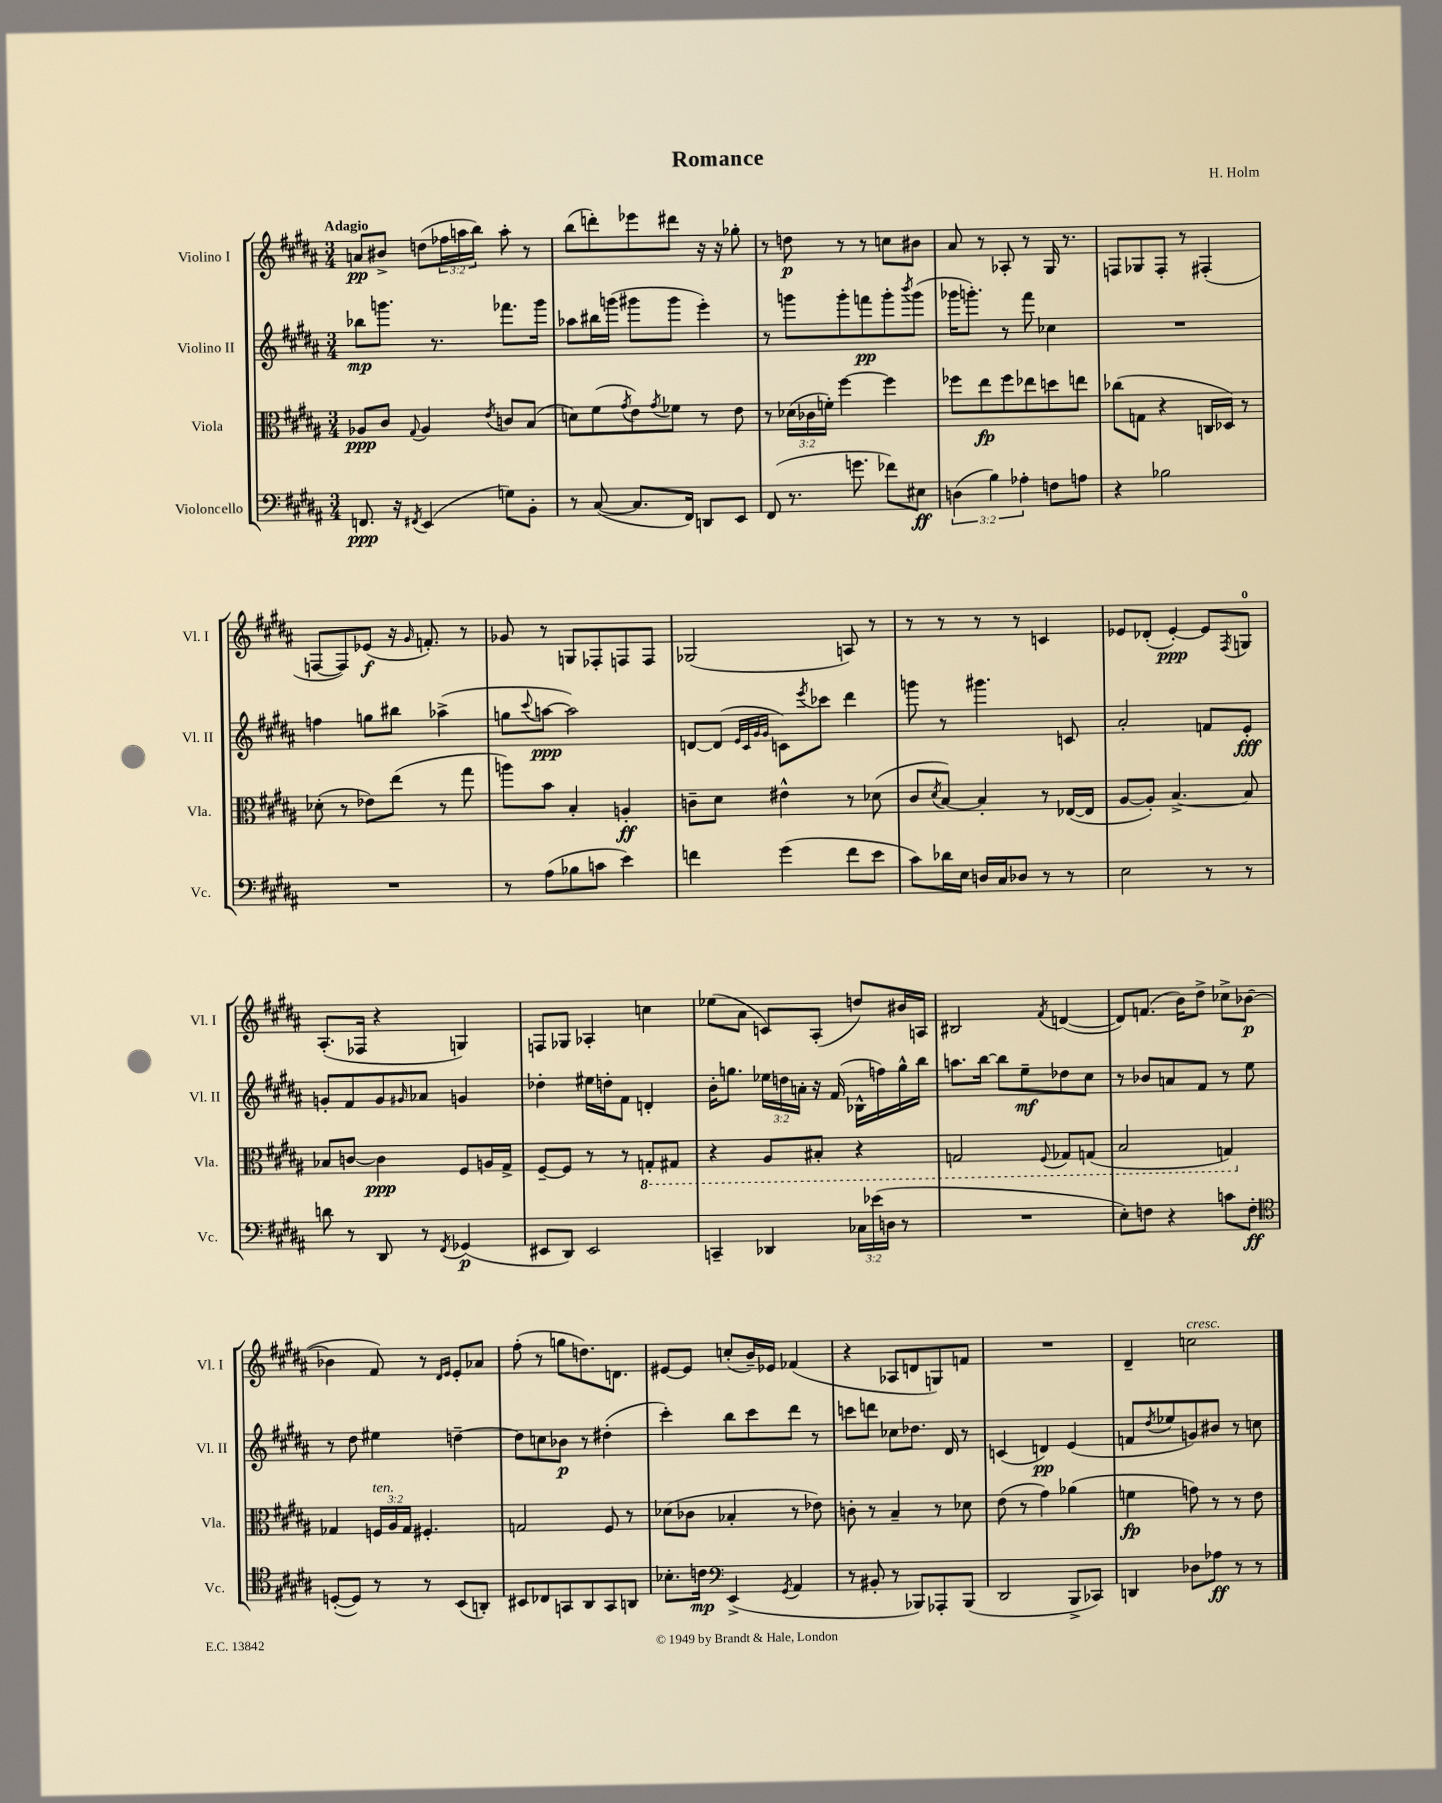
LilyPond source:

\header { title = "Romance" composer = "H. Holm" }
<<
\new StaffGroup <<
\new Staff = "s0" \with { instrumentName = "Violino I" shortInstrumentName = "Vl. I" } {
    \clef treble \key b \major \numericTimeSignature \time 3/4 \override Staff.TupletNumber.text = #tuplet-number::calc-fraction-text \tempo "Adagio"
    a'8\pp bis'8-> d''8( \tuplet 3/2 { fes''16 a''16 b''16) } a''8-. r8 |
    b''8( d'''8-.) ees'''8 dis'''8 r16 r16 ges''8-. |
    r8 d''8\p r8 r8 c''8 bis'8 |
    ais'8 r8 aes8-. r8 gis16 r8. |
    f8 ges8 f8-. r8 fis4-.( |
    f8~ f8) ees'8\f( r16 \grace { gis'16 } f'8.-.) r8 |
    ges'8 r8 g8 fes8-. f8 f8 |
    ges2( a8) r8 |
    r8 r8 r8 r8 c'4 |
    ees'8 des'8-.( ees'4~-.\ppp) ees'8 \acciaccatura { fis8 } g8-0 |
    ais8.-.( fes16 r4 g4) |
    f8 ges8 aes4-. c''4 |
    ees''8( ais'8 c'8) ais8-.( d''8) bis'16 a16 |
    bis2 \acciaccatura { fis'8 } d'4~( |
    d'8) f'8.( b'16) dis''8-> ces''8-> bes'8~\p( |
    bes'4 fis'8) r8 \grace { dis'16 e'16 } e'8-. aes'8 |
    fis''8-.( r8 g''8 d''8.) d'8. |
    eis'8~ eis'8 c''8-.( b'16--) ees'16 fes'4( |
    r4 aes8 d'8 g8) f'8 |
    R2. |
    dis'4-- c''2^\markup { \italic "cresc." } \bar "|." |
}
\new Staff = "s1" \with { instrumentName = "Violino II" shortInstrumentName = "Vl. II" } {
    \clef treble \key b \major \numericTimeSignature \time 3/4 \override Staff.TupletNumber.text = #tuplet-number::calc-fraction-text
    bes''8\mp g'''8. r8. fes'''8. g'''16 |
    aes''8 bis''16 g'''16( gis'''8 gis'''8 e'''4-.) |
    r8 g'''8 g'''8-. f'''8\pp g'''8-. \acciaccatura { b'''8 } g'''8( |
    ges'''16 g'''8.-.) r8 fis'''8 ces''4 |
    R2. |
    f''4 g''8 bis''8 aes''4->( |
    g''8 \appoggiatura { cis'''8 } a''8~\ppp a''2) |
    d'8~ d'8( \grace { e'32 cis'32 gis'32 gis'32 } c'8) \acciaccatura { e'''8 } ces'''8 dis'''4 |
    g'''8 r8 gis'''4. c'8 |
    ais'2-. f'8 e'8-.\fff |
    g'8-. fis'8 g'8 \grace { gis'16 } aes'8 g'4 |
    des''4-. eis''16 d''16-. fis'8 d'4-. |
    b'16-. g''8. \tuplet 3/2 { ees''16 d''16 a'16-. } r16 fis'16( bes16-^ f''16) g''16-^ b''16 |
    a''8. b''16~ b''8 e''8--\mf des''8 cis''8 |
    r8 bes'8 a'8 fis'8 r8 e''8 |
    r8 dis''8 eis''4 d''4~-- |
    d''8 c''8 bes'8\p r8 dis''4-.( |
    cis'''4-.) b''8 cis'''8 dis'''8 r8 |
    c'''8 d'''8 ces''8 des''8. dis'16 r8 |
    c'4( d'4\pp) e'4( |
    f'8 \acciaccatura { dis''8 } ees''8 g'8) bis'8 r8 c''8 \bar "|." |
}
\new Staff = "s2" \with { instrumentName = "Viola" shortInstrumentName = "Vla." } {
    \clef alto \key b \major \numericTimeSignature \time 3/4 \override Staff.TupletNumber.text = #tuplet-number::calc-fraction-text
    aes8\ppp cis'8 \appoggiatura { gis8 } aes4 \acciaccatura { e'8 } c'8 b8( |
    d'8) fis'8( \acciaccatura { gis'8 } e'8) \acciaccatura { gis'8 } fes'8 r8 e'8 |
    r8 \tuplet 3/2 { des'16( ces'16 f'16-.) } fis''4~ fis''4 |
    fes''8 e''8\fp fes''8 ees''8 d''8 e''8 |
    ces''8( g8 r4 c16 des16) r8 |
    des'8-.( r8 ees'8) e''8( r8 gis''8 |
    a''8) b'8 b4-. a4-.\ff |
    c'8-- dis'8 eis'4-^ r8 des'8( |
    cis'8 \acciaccatura { dis'8 } b8~) b4-. r8 ees16~( ees16 |
    ais8~ ais8-.) b4.~-> b8 |
    bes8 c'8~ c'4\ppp fis8 a16 gis16-> |
    fis8~-- fis8 r8 r8 \ottava #-1 g,8-. gis,8 |
    r4 ais,8 bis,8-. r4 |
    g,2 \appoggiatura { fis,8 } ges,8 g,8( |
    b,2 g,4) \ottava #0 |
    ges4 \tuplet 3/2 { f16^\markup { \italic "ten." } ais16 ges16 } fis4.-. |
    g2 fis8 r8 |
    des'8( ces'8 bes4-. r8 ees'8) |
    c'8-. r8 b4-- r8 des'8 |
    e'8( r8 gis'4) aes'4( |
    f'4\fp g'8) r8 r8 e'8 \bar "|." |
}
\new Staff = "s3" \with { instrumentName = "Violoncello" shortInstrumentName = "Vc." } {
    \clef bass \key b \major \numericTimeSignature \time 3/4 \override Staff.TupletNumber.text = #tuplet-number::calc-fraction-text
    f,8.\ppp r16 \acciaccatura { fis,8 } e,4( g8) b,8-. |
    r8 cis8~( cis8. fis,16) d,8 e,8 |
    fis,8( r8. g'8. fes'8) eis8\ff |
    \tuplet 3/2 { d4( b4) aes4-. } f8 a8 |
    r4 bes2 |
    R2. |
    r8 ais8( bes8 c'8 e'4) |
    f'4 gis'4( f'8 e'8 |
    cis'8) des'16 e16 d16 cis16 des8 r8 r8 |
    e2 r8 r8 |
    d'8 r8 dis,8 r8 \acciaccatura { fis,8 } ges,4\p( |
    eis,8 dis,8) eis,2 |
    c,4-- des,4 \tuplet 3/2 { ces16 ees'16( d16 } r8 |
    R2. |
    e8-.) f8 r4 c'8 f8-.\ff |
    \clef tenor d8~-.( d8) r8 r8 b,8( a,8-.) |
    bis,8 ces8 g,8 ais,8 g,8 a,8 |
    bes8.-. c'16\mp \clef bass e,4->( \acciaccatura { gis,8 } ais,4 |
    r8 bis,8-. r8 bes,,8) aes,,8-. bes,,8( |
    dis,2 b,,8-> ces,8) |
    d,4 des8 aes8\ff r8 r8 \bar "|." |
}
>>
>>
\layout { \context { \Score \remove "Bar_number_engraver" } }
